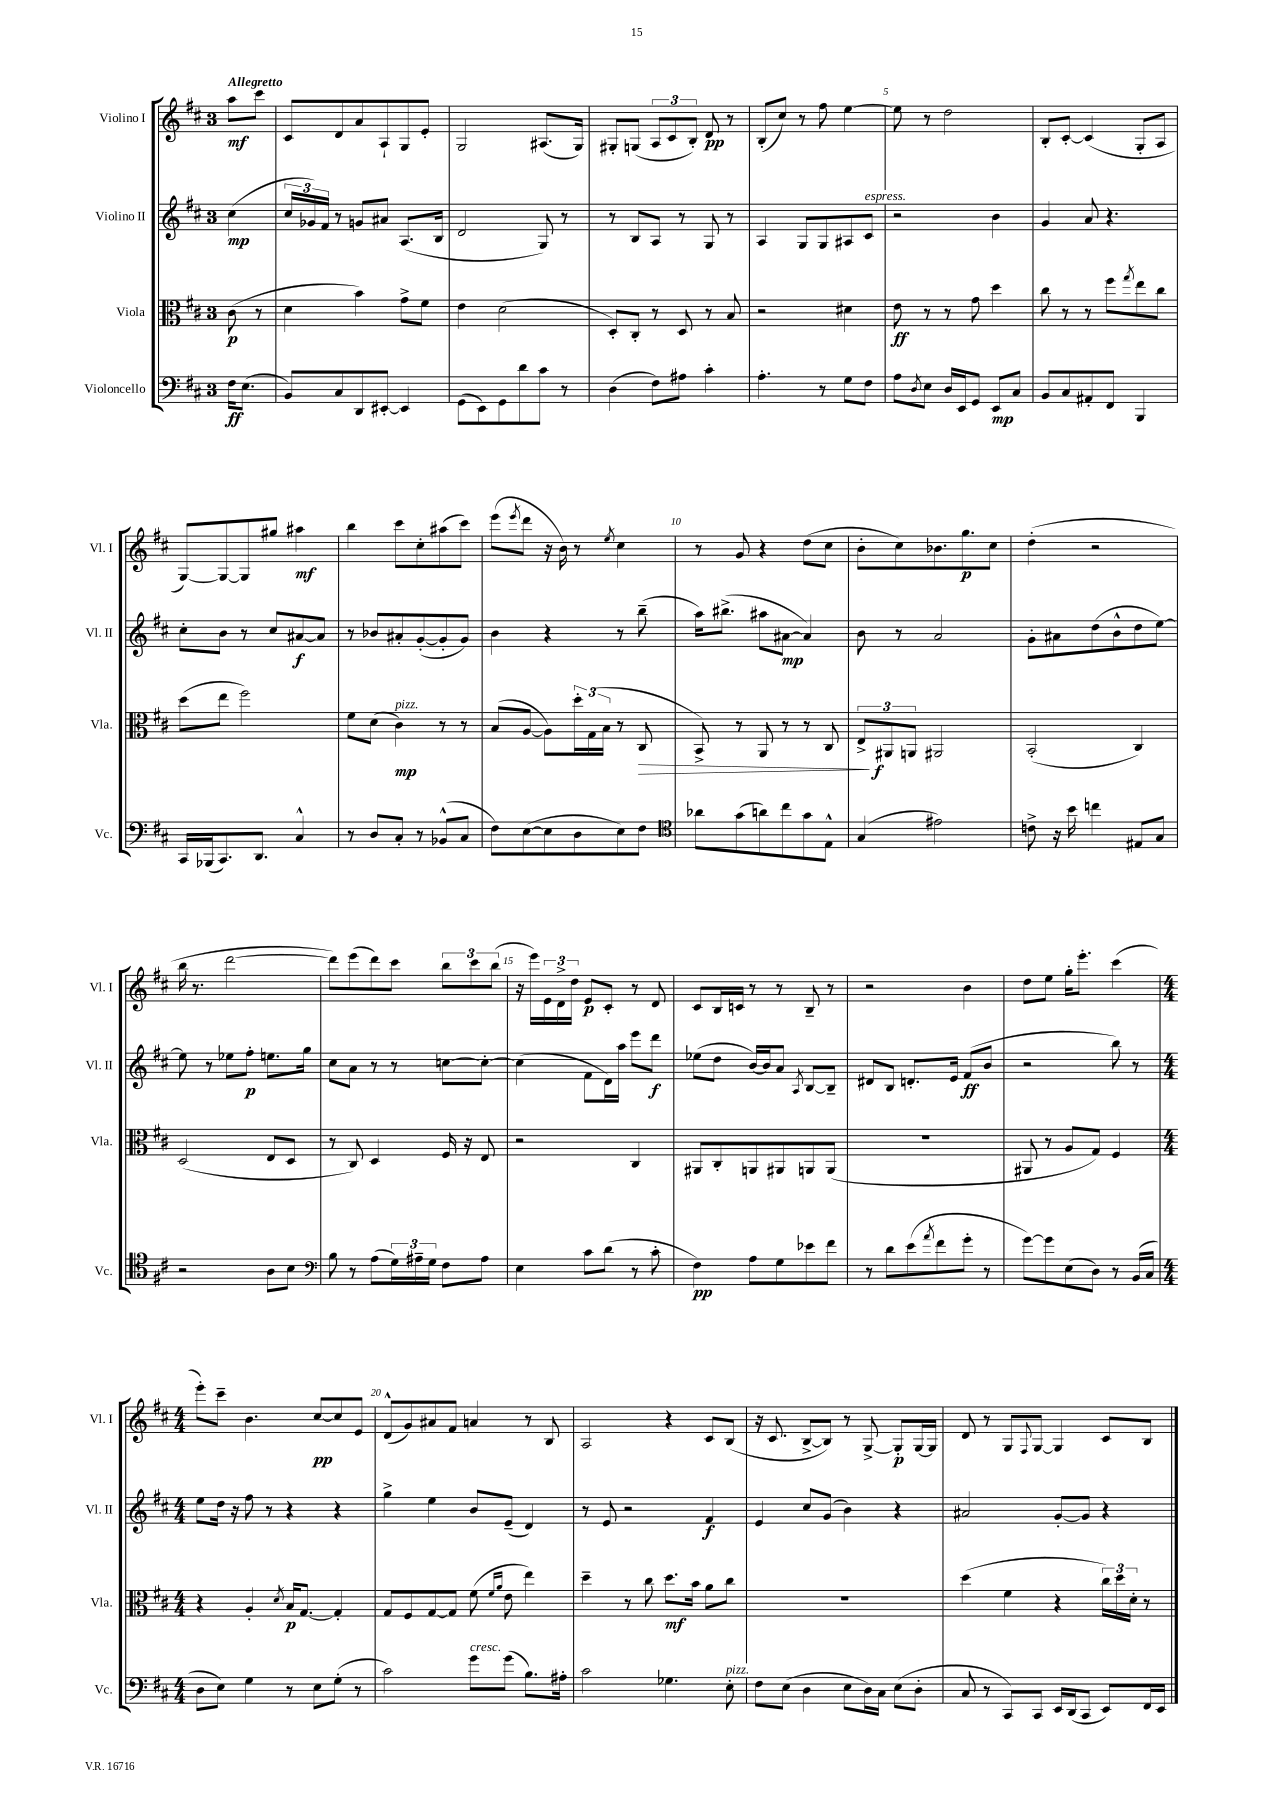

**kern	**dynam	**kern	**dynam	**kern	**dynam	**kern	**dynam
*part4	*part4	*part3	*part3	*part2	*part2	*part1	*part1
*staff4	*staff4	*staff3	*staff3	*staff2	*staff2	*staff1	*staff1
*I"Violoncello	*	*I"Viola	*	*I"Violino II	*	*I"Violino I	*
*I'Vc.	*	*I'Vla.	*	*I'Vl. II	*	*I'Vl. I	*
*clefF4	*	*clefC3	*	*clefG2	*	*clefG2	*
*k[f#c#]	*	*k[f#c#]	*	*k[f#c#]	*	*k[f#c#]	*
*M3/4	*	*M3/4	*	*M3/4	*	*M3/4	*
=	=	=	=	=	=	=	=
!	!	!	!	!	!	!LO:TX:a:B:t=Allegretto	!
16F#\KL	ff	(8c#\	p	(4cc#\	mp	8aa\L	mf
(8.E\J	.	.	.	.	.	.	.
.	.	8r	.	.	.	8ccc#\J	.
=1	=1	=1	=1	=1	=1	=1	=1
8BB/L)	.	4d\	.	24cc#/LL	.	8c#/L	.
.	.	.	.	24g-X/)	.	.	.
.	.	.	.	24f#/JJ	.	.	.
8C#/	.	.	.	8r	.	8d/	.
8DD/	.	4b\)	.	8gn/L	.	8a/	.
[8EE#X'/J	.	.	.	8a#X/J	.	8A`/	.
4EE#/]	.	8g^\L	.	(8.A/L	.	8G/	.
.	.	8f#\J	.	.	.	8e'/J	.
.	.	.	.	16B/Jk	.	.	.
=2	=2	=2	=2	=2	=2	=2	=2
(8GG\L	.	4e\	.	2d/	.	2G/	.
8EE\)	.	.	.	.	.	.	.
8GG\	.	(2d\	.	.	.	.	.
8d\	.	.	.	.	.	.	.
8c#\J	.	.	.	8G/)	.	(8.A#X/L	.
8r	.	.	.	8r	.	.	.
.	.	.	.	.	.	16G/Jk)	.
=3	=3	=3	=3	=3	=3	=3	=3
(4D\	.	8D'/L)	.	8r	.	8G#X'/L	.
.	.	8C#'/J	.	8B/L	.	(8Gn/J	.
8F#\L)	.	8r	.	8A/J	.	12A/L	.
.	.	.	.	.	.	12c#/	.
8A#X\J	.	8D/	.	8r	.	.	.
.	.	.	.	.	.	12B'/J)	.
4c#'\	.	8r	.	8G/	.	8d/	pp
.	.	8B/	.	8r	.	8r	.
=4	=4	=4	=4	=4	=4	=4	=4
4.A'\	.	2r	.	4A/	.	(8B'/L	.
.	.	.	.	.	.	8cc#/J)	.
.	.	.	.	8G/L	.	8r	.
8r	.	.	.	8G/	.	8ff#\	.
8G\L	.	4d#X\	.	8A#X/	.	[4ee\	.
!	!	!	!	!LO:TX:a:i:t=espress.	!	!	!
8F#\J	.	.	.	8c#/J	.	.	.
=5	=5	=5	=5	=5	=5	=5	=5
8A\L	.	8e\	ff	2r	.	8ee\]	.
8qD/	.	.	.	.	.	.	.
8E\J	.	8r	.	.	.	8r	.
16D/LL	.	8r	.	.	.	2dd\	.
16EE/J	.	.	.	.	.	.	.
8GG/J	.	8g\	.	.	.	.	.
8EE/L	mp	4dd\	.	4b\	.	.	.
8C#/J	.	.	.	.	.	.	.
=6	=6	=6	=6	=6	=6	=6	=6
8BB/L	.	8cc#\	.	4g/	.	8B'/L	.
8C#/	.	8r	.	.	.	[8c#'/J	.
8AA#X'/	.	8r	.	8a/	.	(4c#/]	.
8FF#/J	.	8ff#\L	.	4.r	.	.	.
.	.	8qgg/	.	.	.	.	.
4BBB/	.	8ee\	.	.	.	8G'/L	.
.	.	8cc#\J	.	.	.	8A/J	.
!!LO:LB:g=z
=7	=7	=7	=7	=7	=7	=7	=7
16CC#/LL	.	(8dd\L	.	8cc#'\L	.	[8G/L)	.
(16BBB-X/J	.	.	.	.	.	.	.
8.CC#/)	.	8ee\J	.	8b\J	.	8G/_	.
.	.	2ff#\)	.	8r	.	8G/]	.
8.DD/J	.	.	.	.	.	.	.
.	.	.	.	8cc#/L	.	8gg#X/J	.
4C#^^/	.	.	.	[8a#X/	f	4aa#X\	mf
.	.	.	.	8a#/J]	.	.	.
=8	=8	=8	=8	=8	=8	=8	=8
8r	.	8f#\L	.	8r	.	4bb\	.
8D/L	.	(8d\J	.	8b-X/L	.	.	.
!	!	!LO:TX:a:i:t=pizz.	!	!	!	!	!
8C#'/J	.	4c#\)	mp	8a#X'/	.	8ccc#\L	.
8r	.	.	.	([8g'/	.	8cc#'\	.
(8BB-X^^/L	.	8r	.	8g'/]	.	(8aa#X\	.
8C#/J	.	8r	.	8g/J)	.	8ccc#\J)	.
=9	=9	=9	=9	=9	=9	=9	=9
8F#\L)	.	(8B/L	.	4b\	.	(8eee\L	.
.	.	.	.	.	.	8qeee/	.
([8E\	.	[8A/J	.	.	.	8ddd\J	.
8E\]	.	8A\L])	.	4r	.	16r	.
.	.	.	.	.	.	16b\)	.
8D\	.	24dd'\L	.	.	.	8r	.
.	.	(24G\	.	.	.	.	.
.	.	24B\JJ	.	.	.	.	.
.	.	.	.	.	.	8qee/	.
8E\)	.	8r	.	8r	.	4cc#\	.
!	!	!	!LO:HP:b	!	!	!	!
8F#\J	.	8C#/	>	(8bb~\	.	.	.
=10	=10	=10	=10	=10	=10	=10	=10
*clefC4	*	*	*	*	*	*	*
8a-X\L	.	8BB^/)	.	16aa\KL)	.	8r	.
.	.	.	.	(8.bb#X^\J	.	.	.
(8g\	.	8r	.	.	.	8g/	.
8an\)	.	8AA/	.	8aa#X\L	.	4r	.
8cc#\	.	8r	.	[8a#X\J	mp	.	.
8g\	.	8r	.	4a#/])	.	(8dd\L	.
8E^^\J	.	8C#/	.	.	.	8cc#\J	.
=11	=11	=11	=11	=11	=11	=11	=11
(4G/	.	12E^/L	.	8b\	.	8b'\L	.
.	.	12AA#X/	] f	.	.	.	.
.	.	.	.	8r	.	8cc#\)	.
.	.	12AAn/J	.	.	.	.	.
2e#X\)	.	2AA#X/	.	2a/	.	8.b-X\	.
.	.	.	.	.	.	8.gg\	p
.	.	.	.	.	.	8cc#\J	.
=12	=12	=12	=12	=12	=12	=12	=12
8cn^\	.	(2BB'/	.	8g'\L	.	(4dd'\	.
16r	.	.	.	8a#X\	.	.	.
16b\	.	.	.	.	.	.	.
4ccn\	.	.	.	(8dd\	.	2r	.
.	.	.	.	8b^^\	.	.	.
8E#X/L	.	4C#/)	.	8dd\	.	.	.
8G/J	.	.	.	[8ee\J)	.	.	.
!!LO:LB:g=z
=13	=13	=13	=13	=13	=13	=13	=13
2r	.	(2D/	.	8ee\]	.	16bb\	.
.	.	.	.	.	.	8.r	.
.	.	.	.	8r	.	.	.
.	.	.	.	8ee-X\L	.	[2ddd\	.
.	.	.	.	8ff#'\J	p	.	.
8A\L	.	8E/L	.	8.een\L	.	.	.
8B\J	.	8D/J	.	.	.	.	.
.	.	.	.	16gg\Jk	.	.	.
=14	=14	=14	=14	=14	=14	=14	=14
*clefF4	*	*	*	*	*	*	*
8B\	.	8r	.	8cc#\L	.	8ddd\L])	.
8r	.	8C#/)	.	8a\J	.	(8eee\	.
(8A\L	.	4D/	.	8r	.	8ddd\)	.
24G\L)	.	.	.	8r	.	8ccc#\J	.
24A#X~\	.	.	.	.	.	.	.
24G\JJ	.	.	.	.	.	.	.
8F#\L	.	16F#/	.	[8ccn\L	.	12bb\L	.
.	.	16r	.	.	.	.	.
.	.	.	.	.	.	12ccc#\	.
8A#\J	.	8E/	.	8cc'\J_	.	.	.
.	.	.	.	.	.	(12bb\J	.
=15	=15	=15	=15	=15	=15	=15	=15
4E\	.	2r	.	(4cc\]	.	16r	.
.	.	.	.	.	.	16eee\LL)	.
.	.	.	.	.	.	24e\	.
.	.	.	.	.	.	24d^\	.
.	.	.	.	.	.	24dd\JJ	.
8c#\L	.	.	.	8f#\L	.	8e/L	p
(8d\J	.	.	.	16d\L)	.	8c#'/J	.
.	.	.	.	16aa\JJ	.	.	.
8r	.	4C#/	.	8eee\L	.	8r	.
8c#'\	.	.	.	8ddd\J	f	8d/	.
=16	=16	=16	=16	=16	=16	=16	=16
4F#\)	pp	8AA#X/L	.	(8ee-X\L	.	8c#/L	.
.	.	8C#'/	.	8dd\J	.	16B/L	.
.	.	.	.	.	.	16cn/JJ	.
8A\L	.	8AAn/	.	[16b/LL)	.	8r	.
.	.	.	.	16b/J]	.	.	.
8G\	.	8AA#X/	.	8a/J	.	8r	.
.	.	.	.	8qA/	.	.	.
8e-X\	.	8AAn/	.	[8B/L	.	8B~/	.
8f#\J	.	(8AA/J	.	8B~/J]	.	8r	.
=17	=17	=17	=17	=17	=17	=17	=17
8r	.	2.r	.	8d#X/L	.	2r	.
8d\L	.	.	.	8B/J	.	.	.
(8e\	.	.	.	8.dn'/L	.	.	.
8qa/	.	.	.	.	.	.	.
8f#\	.	.	.	.	.	.	.
.	.	.	.	16e/Jk	.	.	.
8g'\J	.	.	.	(8f#/L	ff	4b\	.
8r	.	.	.	8b/J	.	.	.
=18	=18	=18	=18	=18	=18	=18	=18
[8g\L)	.	8AA#X/	.	2r	.	8dd\L	.
8g\]	.	8r	.	.	.	8ee\J	.
(8E\	.	8A/L	.	.	.	16gg'\KL	.
.	.	.	.	.	.	8.eee'\J	.
8D\J)	.	8G/J)	.	.	.	.	.
8r	.	4F#/	.	8bb\)	.	(4ccc#\	.
(16BB/LL	.	.	.	8r	.	.	.
16C#/JJ	.	.	.	.	.	.	.
!!LO:LB:g=z
=19	=19	=19	=19	=19	=19	=19	=19
*M4/4	*	*M4/4	*	*M4/4	*	*M4/4	*
8D\L	.	4r	.	8ee\L	.	8eee'\L)	.
8E\J)	.	.	.	16dd\Jk	.	8ccc#~\J	.
.	.	.	.	16r	.	.	.
4G\	.	4A'/	.	8ff#\	.	4.b\	.
.	.	.	.	8r	.	.	.
.	.	8qd/	.	.	.	.	.
8r	.	16B/KL	p	4r	.	.	.
.	.	[8.G/J	.	.	.	.	.
8E\L	.	.	.	.	.	[8cc#/L	pp
(8G'\J	.	4G'/]	.	4r	.	8cc#/]	.
8r	.	.	.	.	.	8e/J	.
=20	=20	=20	=20	=20	=20	=20	=20
2c#\)	.	8G/L	.	4gg^\	.	(8d^^/L	.
.	.	8F#/	.	.	.	8g/)	.
.	.	[8G/	.	4ee\	.	8a#X/	.
.	.	8G/J]	.	.	.	8f#/J	.
!LO:TX:a:i:t=cresc.	!	!	!	!	!	!	!
8g\L	.	(8f#\	.	8b/L	.	4an/	.
.	.	16qqf#/LL	.	.	.	.	.
.	.	16qqa/JJ	.	.	.	.	.
(8g\J	.	8e\	.	(8e~/J	.	.	.
8.B\L)	.	4ee\)	.	4d/)	.	8r	.
.	.	.	.	.	.	8B/	.
16A#X'\Jk	.	.	.	.	.	.	.
=21	=21	=21	=21	=21	=21	=21	=21
2c#\	.	4dd~\	.	8r	.	2A/	.
.	.	.	.	8e/	.	.	.
.	.	8r	.	2r	.	.	.
.	.	8cc#\	.	.	.	.	.
4.G-X\	.	8.dd\L	mf	.	.	4r	.
.	.	16b\Jk	.	.	.	.	.
.	.	8a\L	.	4f#/	f	8c#/L	.
!LO:TX:a:i:t=pizz.	!	!	!	!	!	!	!
8E'\	.	8cc#\J	.	.	.	(8B/J	.
=22	=22	=22	=22	=22	=22	=22	=22
8F#\L	.	1r	.	4e/	.	16r	.
.	.	.	.	.	.	8.c#/	.
(8E\J	.	.	.	.	.	.	.
4D\	.	.	.	8cc#/L	.	[8B^/L	.
.	.	.	.	(8g/J	.	8B/J])	.
8E\L	.	.	.	4b\)	.	8r	.
16D\L)	.	.	.	.	.	[8G^/	.
16C#\JJ	.	.	.	.	.	.	.
(8E\L	.	.	.	4r	.	8G'/L]	p
8D'\J	.	.	.	.	.	[16G/L	.
.	.	.	.	.	.	16G/JJ]	.
=23	=23	=23	=23	=23	=23	=23	=23
8C#/	.	(4dd\	.	2a#X/	.	8d/	.
8r	.	.	.	.	.	8r	.
8CC#/L)	.	4f#\	.	.	.	8G/L	.
.	.	.	.	.	.	8qqF#/	.
8CC#/J	.	.	.	.	.	[8G/J	.
16EE/LL	.	4r	.	[8g'/L	.	4G/]	.
(16DD/J	.	.	.	.	.	.	.
8CC#/J	.	.	.	8g/J]	.	.	.
8EE/L)	.	24cc#\LL)	.	4r	.	8c#/L	.
.	.	24dd\	.	.	.	.	.
.	.	24d'\JJ	.	.	.	.	.
16FF#/L	.	8r	.	.	.	8B/J	.
16EE/JJ	.	.	.	.	.	.	.
==	==	==	==	==	==	==	==
*-	*-	*-	*-	*-	*-	*-	*-
